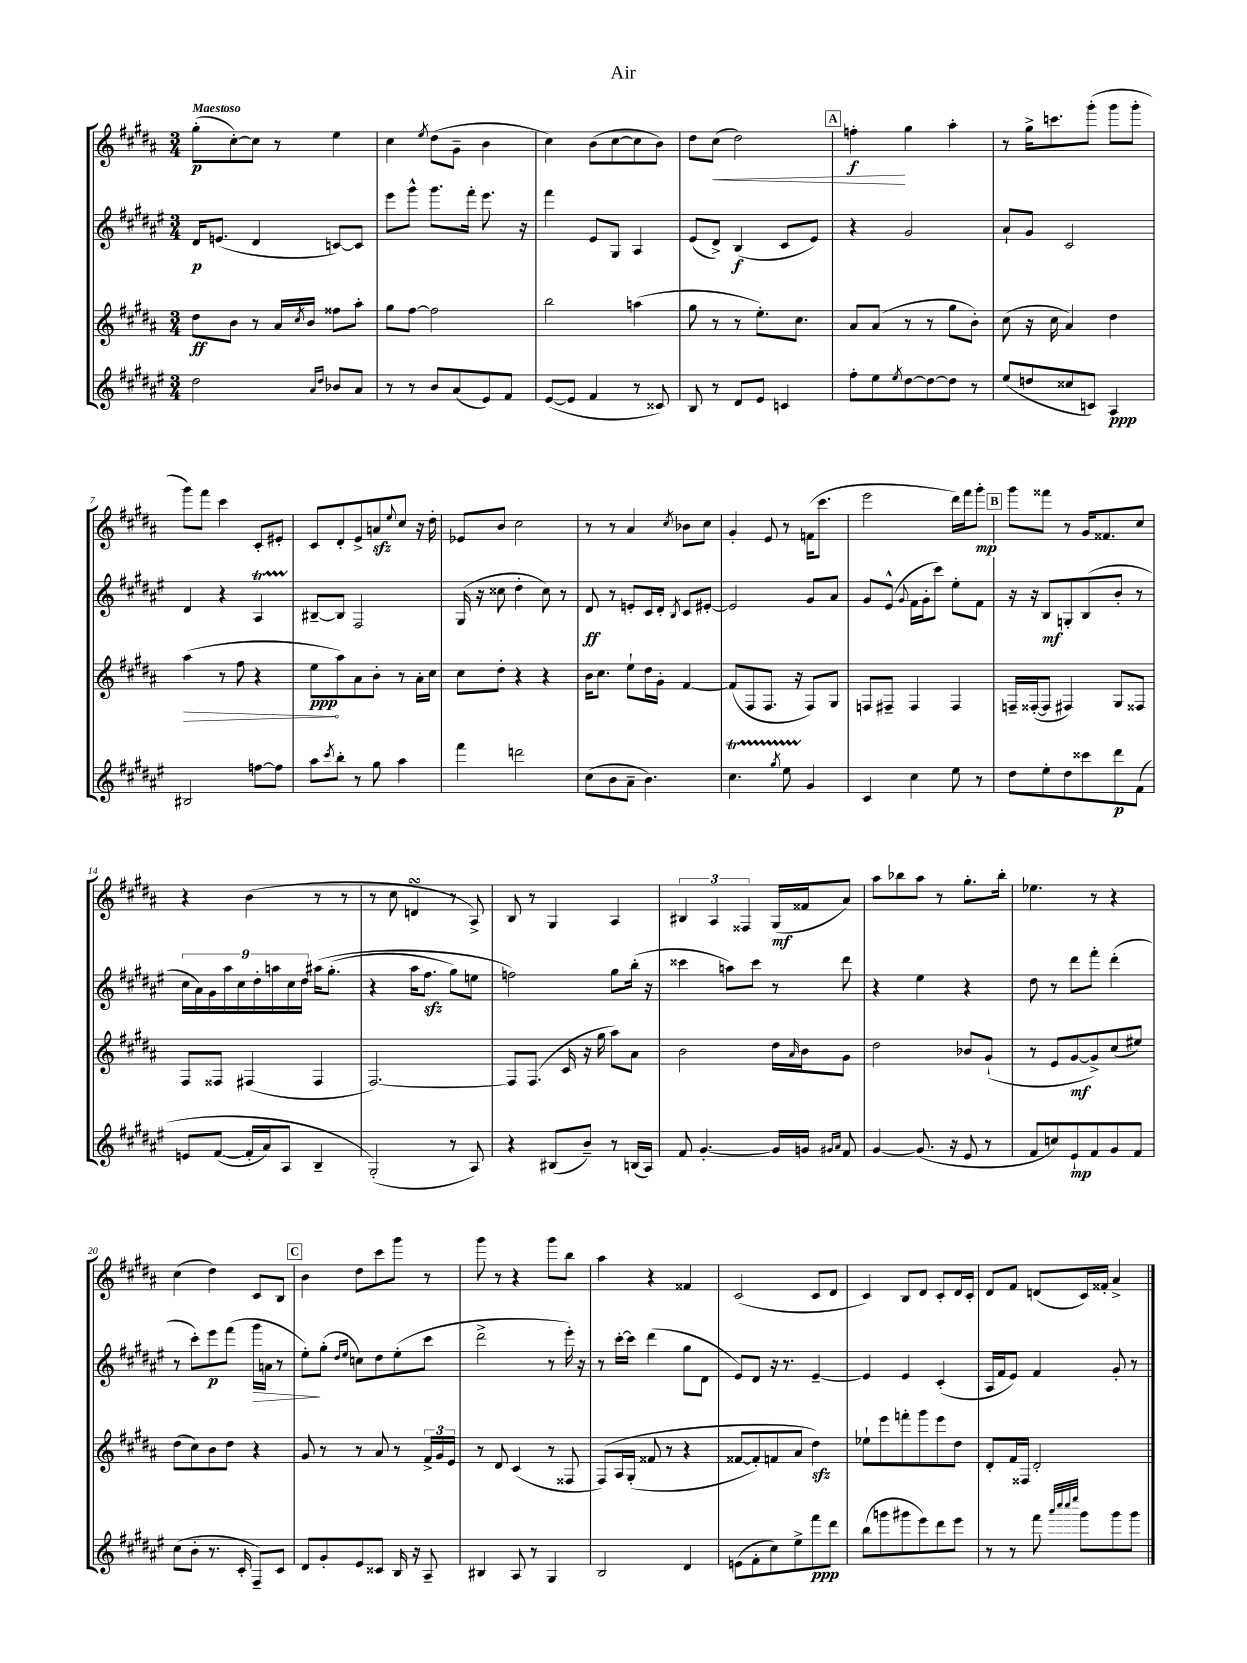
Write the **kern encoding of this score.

**kern	**kern	**kern	**kern
*staff4	*staff3	*staff2	*staff1
*clefG2	*clefG2	*clefG2	*clefG2
*k[f#c#g#d#a#e#]	*k[f#c#g#d#a#]	*k[f#c#g#d#a#e#]	*k[f#c#g#d#a#]
*M3/4	*M3/4	*M3/4	*M3/4
2dd#	8dd#	16d#	(8gg#'
.	.	(8.e	.
.	8b	.	[8cc#')
.	8r	4d#	8cc#]
.	16a#	.	8r
.	8qcc#	.	.
.	16b	.	.
16qqa#	.	.	.
16qqdd#	.	.	.
8b-	8ff##	[8c)	4ee
8a#	8aa#'	8c]	.
=	=	=	=
8r	8gg#	8eee#	4cc#
8r	[8ff#	8ggg#^^	.
.	.	.	8qee
8b	2ff#]	8.ggg#	(8dd#
(8a#	.	.	8g#~
.	.	16fff#'	.
8e#)	.	8.eee#	4b
8f#	.	.	.
.	.	16r	.
=	=	=	=
([8e#	2bb	4fff#	4cc#)
8e#]	.	.	.
4f#	.	8e#	(8b
.	.	8G#	[8cc#
8r	(4aa	4A#	8cc#]
8c##)	.	.	8b)
=	=	=	=
8B	8gg#	(8e#	8dd#
8r	8r	8d#^)	(8cc#
8d#	8r	(4B	2dd#)
8e#	8.ee')	.	.
4c	.	8c#	.
.	8.cc#	.	.
.	.	8e#)	.
=	=	=	=
8ff#'	8a#	4r	4ff'
8ee#	(8a#	.	.
8qee#	.	.	.
[8dd#	8r	2g#	4gg#
8dd#_	8r	.	.
8dd#]	8gg#	.	4aa#'
8r	8b')	.	.
=	=	=	=
(8ee#	(8cc#	8a#`	8r
8dd	16r	8g#	16gg#^
.	16cc#	.	8.ccc
8cc##	4a#)	2c#	.
8c)	.	.	(8ggg#'
4A#	4dd#	.	8ggg#
.	.	.	8ggg#'
=	=	=	=
2B#	(4aa#	4d#	8ggg#)
.	.	.	8fff#
.	8r	4r	4ccc#
.	8ff#	.	.
[8ff	4r	4A#	8c#'
8ff]	.	.	8e#'
=	=	=	=
8aa#	8ee	[8B#~	8c#
8qccc#	.	.	.
8bb'	8aa#)	8B#]	8d#'
8r	8a#	2F#	8e^
8gg#	8b'	.	8a
.	.	.	8qqee
4aa#	8r	.	8cc#
.	16a#'	.	16r
.	16cc#	.	16dd#'
=	=	=	=
4fff#	8cc#	(16G#	8e-
.	.	16r	.
.	8dd#'	8cc##	8b
2ddd	4r	4dd#'	2cc#
.	4r	8cc##)	.
.	.	8r	.
=	=	=	=
(8cc#	16b	8d#	8r
.	8.cc#	.	.
8b	.	8r	8r
8a#~	8ee`	8e'	4a#
4.b)	16dd#	16c#	.
.	16g#'	16d#'	.
.	.	8qB	8qcc#
.	[4f#	8c#	8b-
.	.	[8e#'	8cc#
=	=	=	=
4.cc#	(8f#]	2e#]	4g#'
.	8F#	.	.
.	8.F#	.	8e
8qgg#	.	.	.
8ee#	.	.	8r
.	16r	.	.
4g#	8F#)	8g#	(16f
.	.	.	8.ccc#
.	8G#	8a#	.
=	=	=	=
4c#	8F	8g#	2eee
.	8F#~	(8e#^^	.
.	.	8qqg#	.
4cc#	4F#	16f#	.
.	.	16g#'	.
.	.	8ccc#)	.
8ee#	4F#	8ee#'	16ddd#)
.	.	.	16fff#
8r	.	8f#	8ggg#'
=	=	=	=
8dd#	16F~	16r	8ggg#
.	([16F##'	16r	.
8ee#'	8F##]	8B	8fff##
8dd#	4F#)	8G'	8r
8ccc##	.	(8B	16g#
.	.	.	8.f##
8ddd#	8G#	8b'	.
&(8f#	8F##	8r	8cc#
=	=	=	=
8e	8F#	18cc#	4r
.	.	18a#)	.
.	.	18g#	.
([8f#	8F##	.	.
.	.	18aa#	.
.	.	18cc#	.
16f#']	(4F#	.	(4b
.	.	18dd#'	.
16a#)	.	.	.
.	.	18aa	.
8A#	.	.	.
.	.	18cc#	.
.	.	18dd#	.
4B~	4F#	&(16aa#	8r
.	.	(8.gg#'	.
.	.	.	8r
=	=	=	=
(2G#'&)	[2.F#)	4r	8r
.	.	.	8cc#
.	.	16aa#	4d
.	.	8.ff#	.
8r	.	8gg#)	8r
8A#)	.	8ee	8A#^)
=	=	=	=
4r	8F#]	2ff&)	8B
.	(8.F#	.	8r
(8B#	.	.	4G#
.	16c#	.	.
8b~)	16r	.	.
.	16gg#	.	.
8r	8aa#)	8gg#	4A#
(16B	8a#	(16bb'	.
16A#)	.	16r	.
=	=	=	=
8f#	2b	4ccc##	6B#
[4.g#'	.	.	.
.	.	.	6A#
.	.	8aa)	.
.	.	.	6F##
.	.	8ccc##	.
16g#]	16dd#	8r	(16G#
.	16qqa#	.	.
16g	16b	.	16f##
16qqg#	.	.	.
16qqa#	.	.	.
8f#	8g#	8ddd#	8a#)
=	=	=	=
[4g#	2dd#	4r	8aa#
.	.	.	8bb-
(8.g#]	.	4ee#	8aa#
.	.	.	8r
16r	.	.	.
8e#	8b-	4r	8.gg#'
8r	(8g#`	.	.
.	.	.	16bb-'
=	=	=	=
8f#	8r	8dd#	4.ee-
8cc)	8e	8r	.
8e#`	[8g#	8ddd#	.
8f#	8g#^])	8fff#'	8r
8g#	(8cc#	(4ddd#'	4r
8f#	8ee#)	.	.
=	=	=	=
(8cc#	(8dd#	8r	(4cc#
8b'	8cc#)	8ccc#')	.
8.r	8b	8eee#	4dd#)
.	8dd#	(8fff#	.
16c#'	.	.	.
8F#~)	4r	16ggg#	8c#
.	.	16a	.
8c#	.	8r	8B
=	=	=	=
8d#	8g#	8ee#')	4b
8g#'	8r	(8gg#'	.
.	.	16qqdd#	.
.	.	16qqee#	.
8e#	8r	8cc)	8dd#
8c##	8a#	8dd#	8ccc#
16B	8r	(8ee#'	8ggg#
16r	.	.	.
8A#~	24f#^	8ccc#	8r
.	24g#	.	.
.	24e	.	.
=	=	=	=
4B#	8r	2ddd#^	8ggg#
.	8d#	.	8r
8A#	(4c#	.	4r
8r	.	.	.
4G#	8r	8r	8ggg#
.	8F##	16eee#')	8bb
.	.	16r	.
=	=	=	=
2B	&(8F#)	8r	4aa#
.	16A#	[16ccc#'	.
.	(16G#'	16ccc#]	.
.	8f##	(4ddd#	4r
.	8r	.	.
4d#	4r	8gg#	4f##
.	.	8d#	.
=	=	=	=
(8e	[8f##	8e#)	(2c#
8f#'	8f##'])	8d#	.
8cc#)	8f	16r	.
.	.	8.r	.
8ee#^	8a#	.	.
8fff#	4dd#&)	[4e#~	8c#
8ddd#	.	.	8d#
=	=	=	=
(8bb	8ee-`	4e#]	4c#)
8ggg	8eee	.	.
8ggg#	8fff'	4e#	8B
8eee#)	8ggg#	.	8d#
8ddd#	8eee	(4c#'	8c#'
8eee#	8dd#	.	16d#
.	.	.	16c#'
=	=	=	=
8r	8d#'	16A#	8d#
.	.	16f#	.
8r	16f#	8e#)	8f#
.	16F##	.	.
8fff#	2d#'	4f#	(8d
32qqaaa#	.	.	.
32qqcccc#	.	.	.
32qqcccc#	.	.	.
32qqeeee#	.	.	.
8ggg#	.	.	16c#)
.	.	.	16f##'
8ggg#	.	8g#'	4a#^
8ggg#	.	8r	.
==	==	==	==
*-	*-	*-	*-
